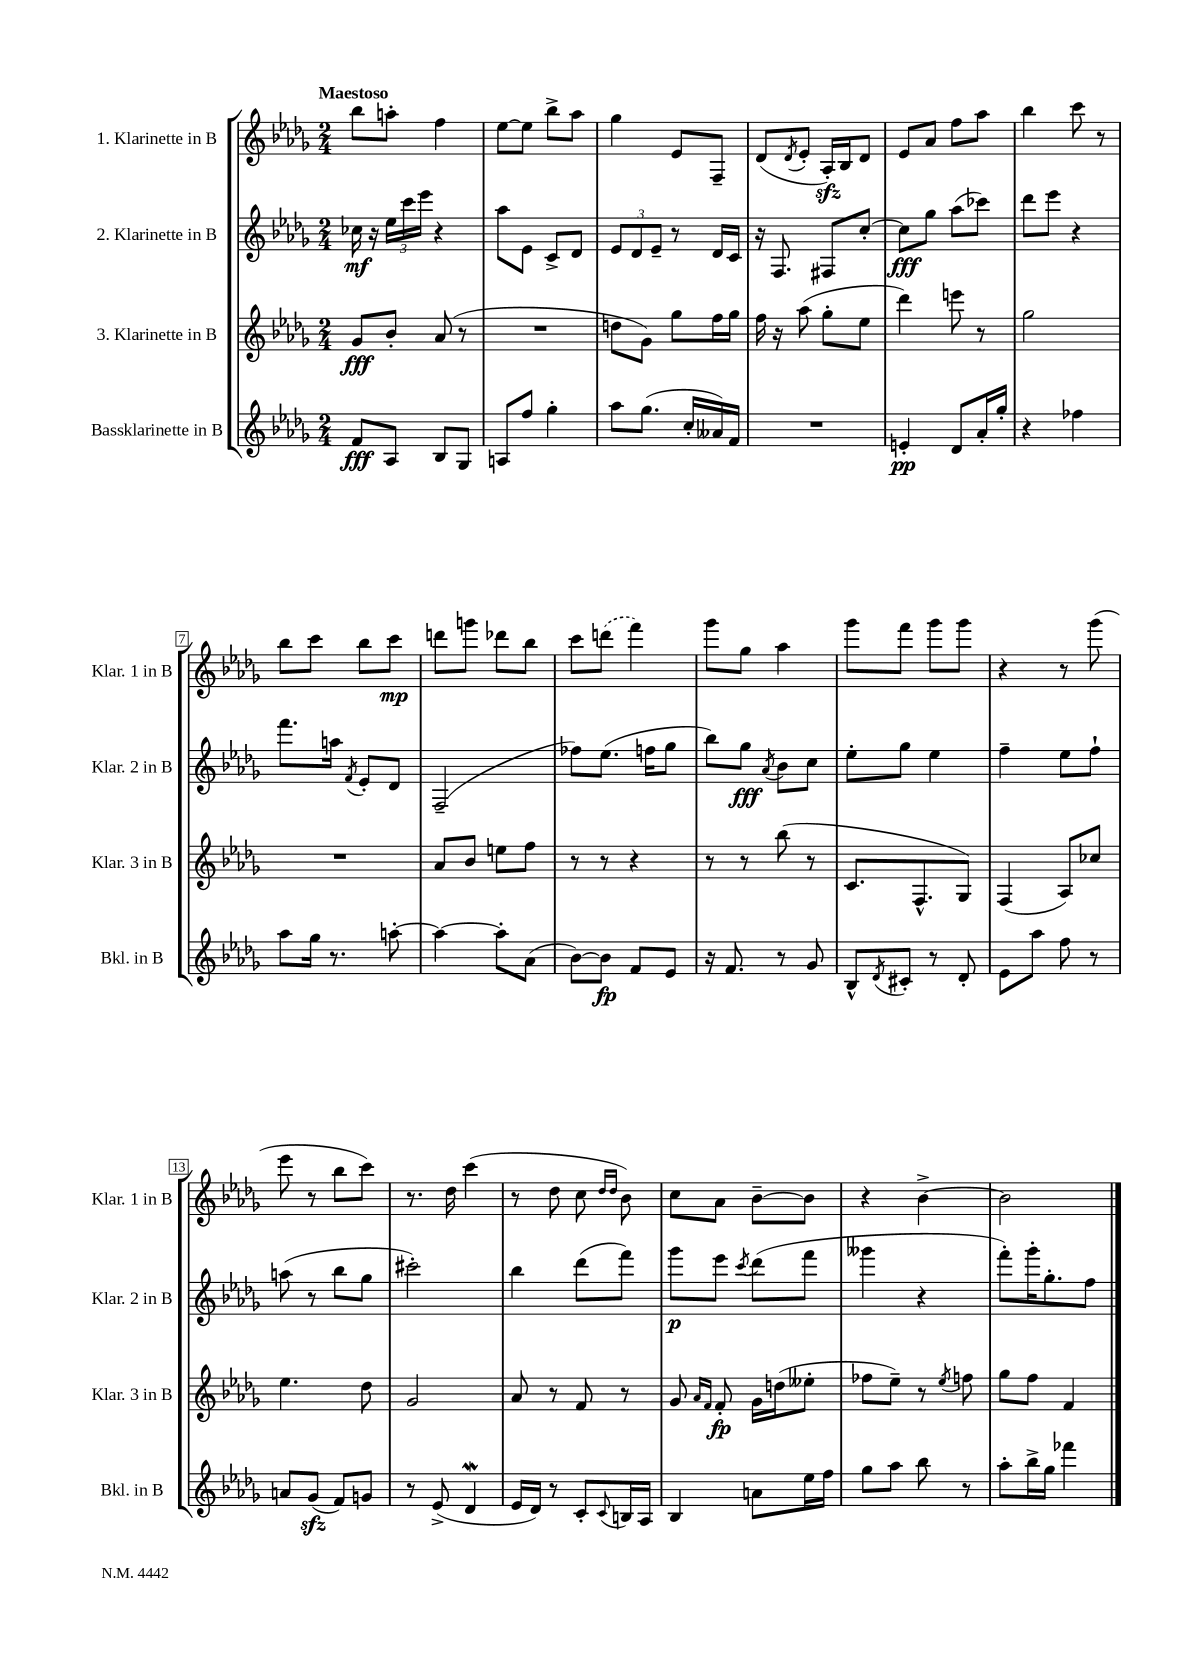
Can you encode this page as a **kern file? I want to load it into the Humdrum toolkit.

**kern	**dynam	**kern	**dynam	**kern	**dynam	**kern	**dynam
*part4	*part4	*part3	*part3	*part2	*part2	*part1	*part1
*staff4	*staff4	*staff3	*staff3	*staff2	*staff2	*staff1	*staff1
*I"Bassklarinette in B	*	*I"3. Klarinette in B	*	*I"2. Klarinette in B	*	*I"1. Klarinette in B	*
*I'Bkl. in B	*	*I'Klar. 3 in B	*	*I'Klar. 2 in B	*	*I'Klar. 1 in B	*
*clefG2	*	*clefG2	*	*clefG2	*	*clefG2	*
*k[b-e-a-d-g-]	*	*k[b-e-a-d-g-]	*	*k[b-e-a-d-g-]	*	*k[b-e-a-d-g-]	*
*M2/4	*	*M2/4	*	*M2/4	*	*M2/4	*
=1	=1	=1	=1	=1	=1	=1	=1
!	!	!	!	!	!	!LO:TX:a:B:t=Maestoso	!
8f/L	fff	8g-/L	fff	16cc-X\	mf	8bb-\L	.
.	.	.	.	16r	.	.	.
8A-/J	.	8b-'/J	.	24ee-\LL	.	8aan'\J	.
.	.	.	.	24ccc\	.	.	.
.	.	.	.	24eee-\JJ	.	.	.
8B-/L	.	(8a-/	.	4r	.	4ff\	.
8G-/J	.	8r	.	.	.	.	.
=2	=2	=2	=2	=2	=2	=2	=2
8An/L	.	2r	.	8aa-\L	.	[8ee-\L	.
8ff/J	.	.	.	8e-\J	.	8ee-\J]	.
4gg-'\	.	.	.	8c^/L	.	8bb-^\L	.
.	.	.	.	8d-/J	.	8aa-\J	.
=3	=3	=3	=3	=3	=3	=3	=3
8aa-\L	.	8ddn\L	.	12e-/L	.	4gg-\	.
.	.	.	.	12d-/	.	.	.
(8.gg-\J	.	8g-\J)	.	.	.	.	.
.	.	.	.	12e-~/J	.	.	.
.	.	8gg-\L	.	8r	.	8e-/L	.
16cc'/LL	.	.	.	.	.	.	.
16a--X/)	.	16ff\L	.	16d-/LL	.	8F~/J	.
16f/JJ	.	16gg-\JJ	.	16c/JJ	.	.	.
=4	=4	=4	=4	=4	=4	=4	=4
2r	.	16ff\	.	16r	.	(8d-/L	.
.	.	16r	.	8.F/	.	.	.
.	.	.	.	.	.	8qd-/	.
.	.	(8aa-\	.	.	.	8e-'/J	.
.	.	8gg-'\L	.	8F#X/L	.	16A-zz'/LL)	.
.	.	.	.	.	.	16B-/J	.
.	.	8ee-\J	.	[8cc'/J	.	8d-/J	.
=5	=5	=5	=5	=5	=5	=5	=5
4en'/	pp	4ddd-\)	.	8cc\L]	fff	8e-/L	.
.	.	.	.	8gg-\J	.	8a-/J	.
8d-/L	.	8eeen\	.	(8aa-\L	.	8ff\L	.
16a-'/L	.	8r	.	8ccc-X\J)	.	8aa-\J	.
16gg-'/JJ	.	.	.	.	.	.	.
=6	=6	=6	=6	=6	=6	=6	=6
4r	.	2gg-\	.	8ddd-\L	.	4bb-\	.
.	.	.	.	8eee-\J	.	.	.
4ff-X\	.	.	.	4r	.	8ccc\	.
.	.	.	.	.	.	8r	.
!!LO:LB:g=z
=7	=7	=7	=7	=7	=7	=7	=7
8aa-\L	.	2r	.	8.fff\L	.	8bb-\L	.
16gg-\Jk	.	.	.	.	.	8ccc\J	.
8.r	.	.	.	16aan\Jk	.	.	.
.	.	.	.	8qf/	.	.	.
.	.	.	.	8e-'/L	.	8bb-\L	.
[8aan'\	.	.	.	8d-/J	.	8ccc\J	mp
=8	=8	=8	=8	=8	=8	=8	=8
4aa\_	.	8a-/L	.	(2F~/	.	8dddn\L	.
.	.	8b-/J	.	.	.	8gggn\J	.
8aa'\L]	.	8een\L	.	.	.	8ddd-X\L	.
(8a-\J	.	8ff\J	.	.	.	8bb-\J	.
=9	=9	=9	=9	=9	=9	=9	=9
[8b-\L)	.	8r	.	8ff-X\L)	.	8ccc\L	.
8b-\J]	fp	8r	.	(8.ee-\J	.	(8dddn\J	.
8f/L	.	4r	.	.	.	4fff\)	.
.	.	.	.	16ffn\KL	.	.	.
8e-/J	.	.	.	8gg-\J	.	.	.
=10	=10	=10	=10	=10	=10	=10	=10
16r	.	8r	.	8bb-\L)	.	8ggg-\L	.
8.f/	.	.	.	.	.	.	.
.	.	8r	.	8gg-\J	fff	8gg-\J	.
.	.	.	.	8qa-/	.	.	.
8r	.	(8bb-\	.	8b-\L	.	4aa-\	.
8g-/	.	8r	.	8cc\J	.	.	.
=11	=11	=11	=11	=11	=11	=11	=11
8B-^^/L	.	8.c/L	.	8ee-'\L	.	8ggg-\L	.
8qd-/	.	.	.	.	.	.	.
8c#X'/J	.	.	.	8gg-\J	.	8fff\J	.
.	.	8.F^^/	.	.	.	.	.
8r	.	.	.	4ee-\	.	8ggg-\L	.
8d-'/	.	8G-/J)	.	.	.	8ggg-\J	.
=12	=12	=12	=12	=12	=12	=12	=12
8e-\L	.	(4F/	.	4ff~\	.	4r	.
8aa-\J	.	.	.	.	.	.	.
8ff\	.	8A-/L)	.	8ee-\L	.	8r	.
8r	.	8cc-X/J	.	8ff`\J	.	(8ggg-\	.
!!LO:LB:g=z
=13	=13	=13	=13	=13	=13	=13	=13
8an/L	.	4.ee-\	.	(8aan\	.	8eee-\	.
(8g-zz/J	.	.	.	8r	.	8r	.
8f/L)	.	.	.	8bb-\L	.	8bb-\L	.
8gn/J	.	8dd-\	.	8gg-\J	.	8ccc\J)	.
=14	=14	=14	=14	=14	=14	=14	=14
8r	.	2g-/	.	2ccc#X'\)	.	8.r	.
(8e-^/	.	.	.	.	.	.	.
.	.	.	.	.	.	16dd-\	.
4d-w/	.	.	.	.	.	(4ccc\	.
=15	=15	=15	=15	=15	=15	=15	=15
16e-/LL	.	8a-/	.	4bb-\	.	8r	.
16d-/JJ)	.	.	.	.	.	.	.
8r	.	8r	.	.	.	8dd-\	.
8c'/L	.	8f/	.	(8ddd-\L	.	8cc\	.
.	.	.	.	.	.	16qqdd-/LL	.
8qqc/	.	.	.	.	.	16qqdd-/JJ	.
16Bn/L	.	8r	.	8fff\J)	.	8b-\)	.
16A-/JJ	.	.	.	.	.	.	.
=16	=16	=16	=16	=16	=16	=16	=16
4B-/	.	8g-/	.	8ggg-\L	p	8cc\L	.
.	.	16qqa-/LL	.	.	.	.	.
.	.	16qqf/JJ	.	.	.	.	.
.	.	8f'/	fp	8eee-\J	.	8a-\J	.
.	.	.	.	8qccc/	.	.	.
8an\L	.	16g-\LL	.	(8ddd-\L	.	[8b-~\L	.
.	.	(16ddn\J	.	.	.	.	.
16ee-\L	.	8ee--X'\J	.	8fff\J	.	8b-\J]	.
16ff\JJ	.	.	.	.	.	.	.
=17	=17	=17	=17	=17	=17	=17	=17
8gg-\L	.	8ff-X\L	.	4ggg--X\	.	4r	.
8aa-\J	.	8ee-~\J)	.	.	.	.	.
8bb-\	.	8r	.	4r	.	[4b-^\	.
.	.	8qee-/	.	.	.	.	.
8r	.	8ffn\	.	.	.	.	.
=18	=18	=18	=18	=18	=18	=18	=18
8aa-'\L	.	8gg-\L	.	8fff'\L)	.	2b-\]	.
16bb-^\L	.	8ff\J	.	16ggg-'\K	.	.	.
16gg-\JJ	.	.	.	8.gg-'\	.	.	.
4fff-X\	.	4f/	.	.	.	.	.
.	.	.	.	8ff\J	.	.	.
==	==	==	==	==	==	==	==
*-	*-	*-	*-	*-	*-	*-	*-
